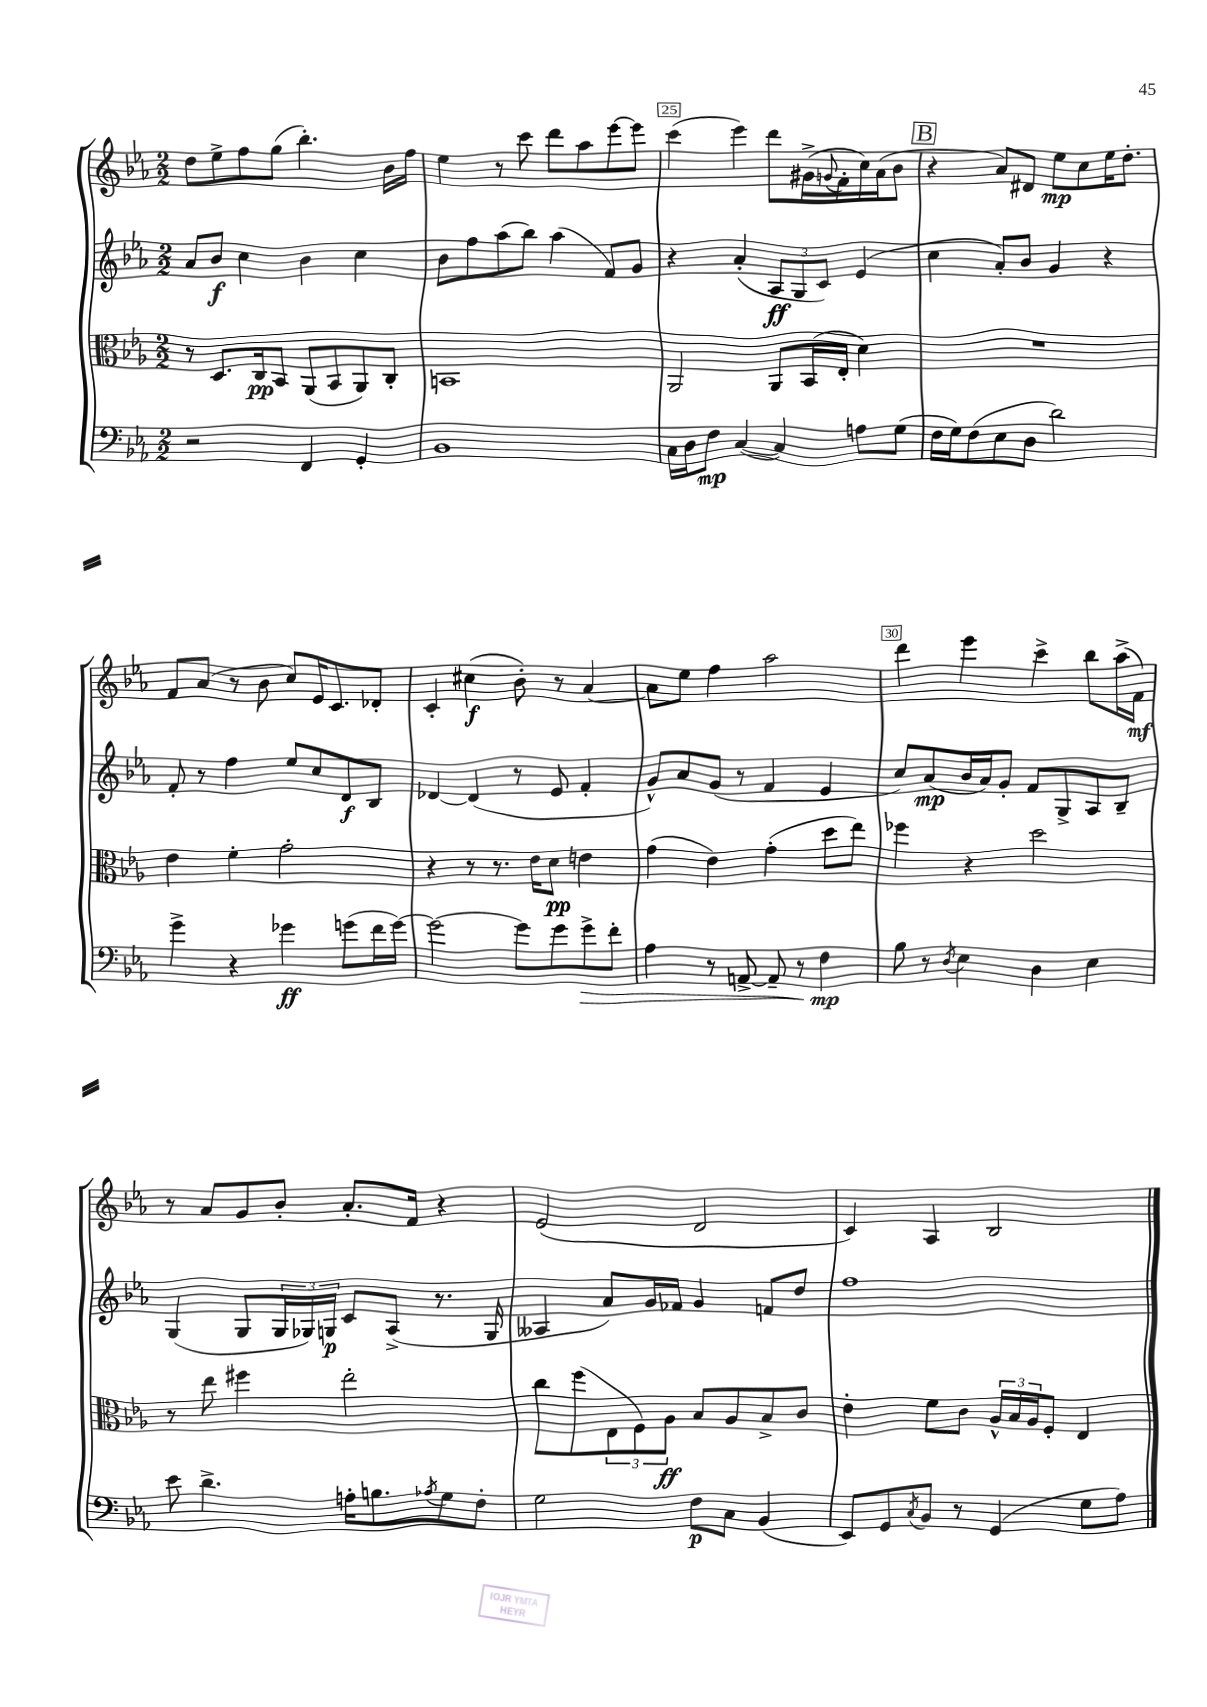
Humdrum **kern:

**kern	**kern	**kern	**kern
*staff4	*staff3	*staff2	*staff1
*clefF4	*clefC3	*clefG2	*clefG2
*k[b-e-a-]	*k[b-e-a-]	*k[b-e-a-]	*k[b-e-a-]
*M2/2	*M2/2	*M2/2	*M2/2
2r	8r	8a-	8dd
.	8.D	8b-	8ee-^
.	.	4cc	8ff
.	16C	.	.
.	8BB-	.	(8gg
4FF	(8AA-	4b-	4.bb-')
.	8BB-	.	.
4GG'	8AA-)	4cc	.
.	8C'	.	16b-
.	.	.	16ff
=	=	=	=
1BB-	1BB	8b-	4ee-
.	.	8ff	.
.	.	(8aa-	8r
.	.	8bb-)	8ccc
.	.	(4aa-	8ddd
.	.	.	8aa-
.	.	8f)	[8eee-
.	.	8g	8eee-]
=	=	=	=
16C	2AA-	4r	(4ccc
16D	.	.	.
8F	.	.	.
([4C	.	(4a-'	4eee-)
4C])	8AA-	12A-	8ddd
.	.	12G	.
.	(16BB-	.	(16g#^
.	.	12c)	.
.	.	.	8qqg
.	16E-'	.	16f'
8A	4d)	(4e-	16cc)
.	.	.	(16a-
(8G	.	.	8b-
=	=	=	=
16F	1r	4cc	4r
16G)	.	.	.
(8F	.	.	.
8E-	.	8a-')	8a-)
8D	.	8b-	8d#
2d)	.	4g	8ee-
.	.	.	8cc
.	.	4r	16ee-
.	.	.	8.dd'
=	=	=	=
4g^	4e-	8f'	8f
.	.	8r	(8a-
4r	4f'	4ff	8r
.	.	.	8b-
4g-	2g'	8ee-	8cc)
.	.	8cc	16e-
.	.	.	8.c
(8g	.	8d	.
16f	.	8B-	8d-'
[16g)	.	.	.
=	=	=	=
2g_	4r	[4d-	4c'
.	8r	(4d-]	(4cc#
.	8.r	.	.
8g]	.	8r	8b-')
.	16e-	.	.
8g	8d	8e-	8r
8g^	4e	4f'	[4a-
8f'	.	.	.
=	=	=	=
4A-	(4g	8g^^)	8a-]
.	.	8a-	8ee-
8r	4e-)	(8g	4ff
[8AA^	.	8r	.
8AA~]	(4g'	4f	2aa-
8r	.	.	.
4F	8dd	4e-	.
.	8ee-)	.	.
=	=	=	=
8B-	4ff-	8cc)	4ddd
8r	.	(8a-	.
8qD	.	.	.
4E-	4r	16b-	4eee-
.	.	16a-)	.
.	.	8g'	.
4D	2dd	8f	4ccc^
.	.	8G^	.
4E-	.	8A-	8bb-
.	.	8B-~	(16aa-^
.	.	.	16f)
=	=	=	=
8e-	8r	(4G	8r
4.d^	8ee-	.	8a-
.	4ff#	8G	8g
.	.	24G	8b-'
.	.	24G-)	.
.	.	24G	.
16A'	2ee-'	8c	8.a-'
8.B	.	.	.
.	.	(8A-^	.
.	.	.	16f
8qA-	.	.	.
8G	.	8.r	4r
8F'	.	.	.
.	.	16G	.
=	=	=	=
2G	8cc	4A--	(2e-
.	(8ff	.	.
.	12E-	8a-)	.
.	12F)	.	.
.	.	16g	.
.	12A-	.	.
.	.	16f-	.
8F	8B-	4g	2d
8C	8A-	.	.
(4BB-	8B-^	8f	.
.	8c	8dd	.
=	=	=	=
8EE-)	4e-'	1ff	4c)
8GG	.	.	.
8qC	.	.	.
8BB-	8f	.	4A-
8r	8c	.	.
(4GG	24A-^^	.	2B-
.	24B-	.	.
.	24A-	.	.
.	8F'	.	.
8G	4E-	.	.
8A-)	.	.	.
==	==	==	==
*-	*-	*-	*-
